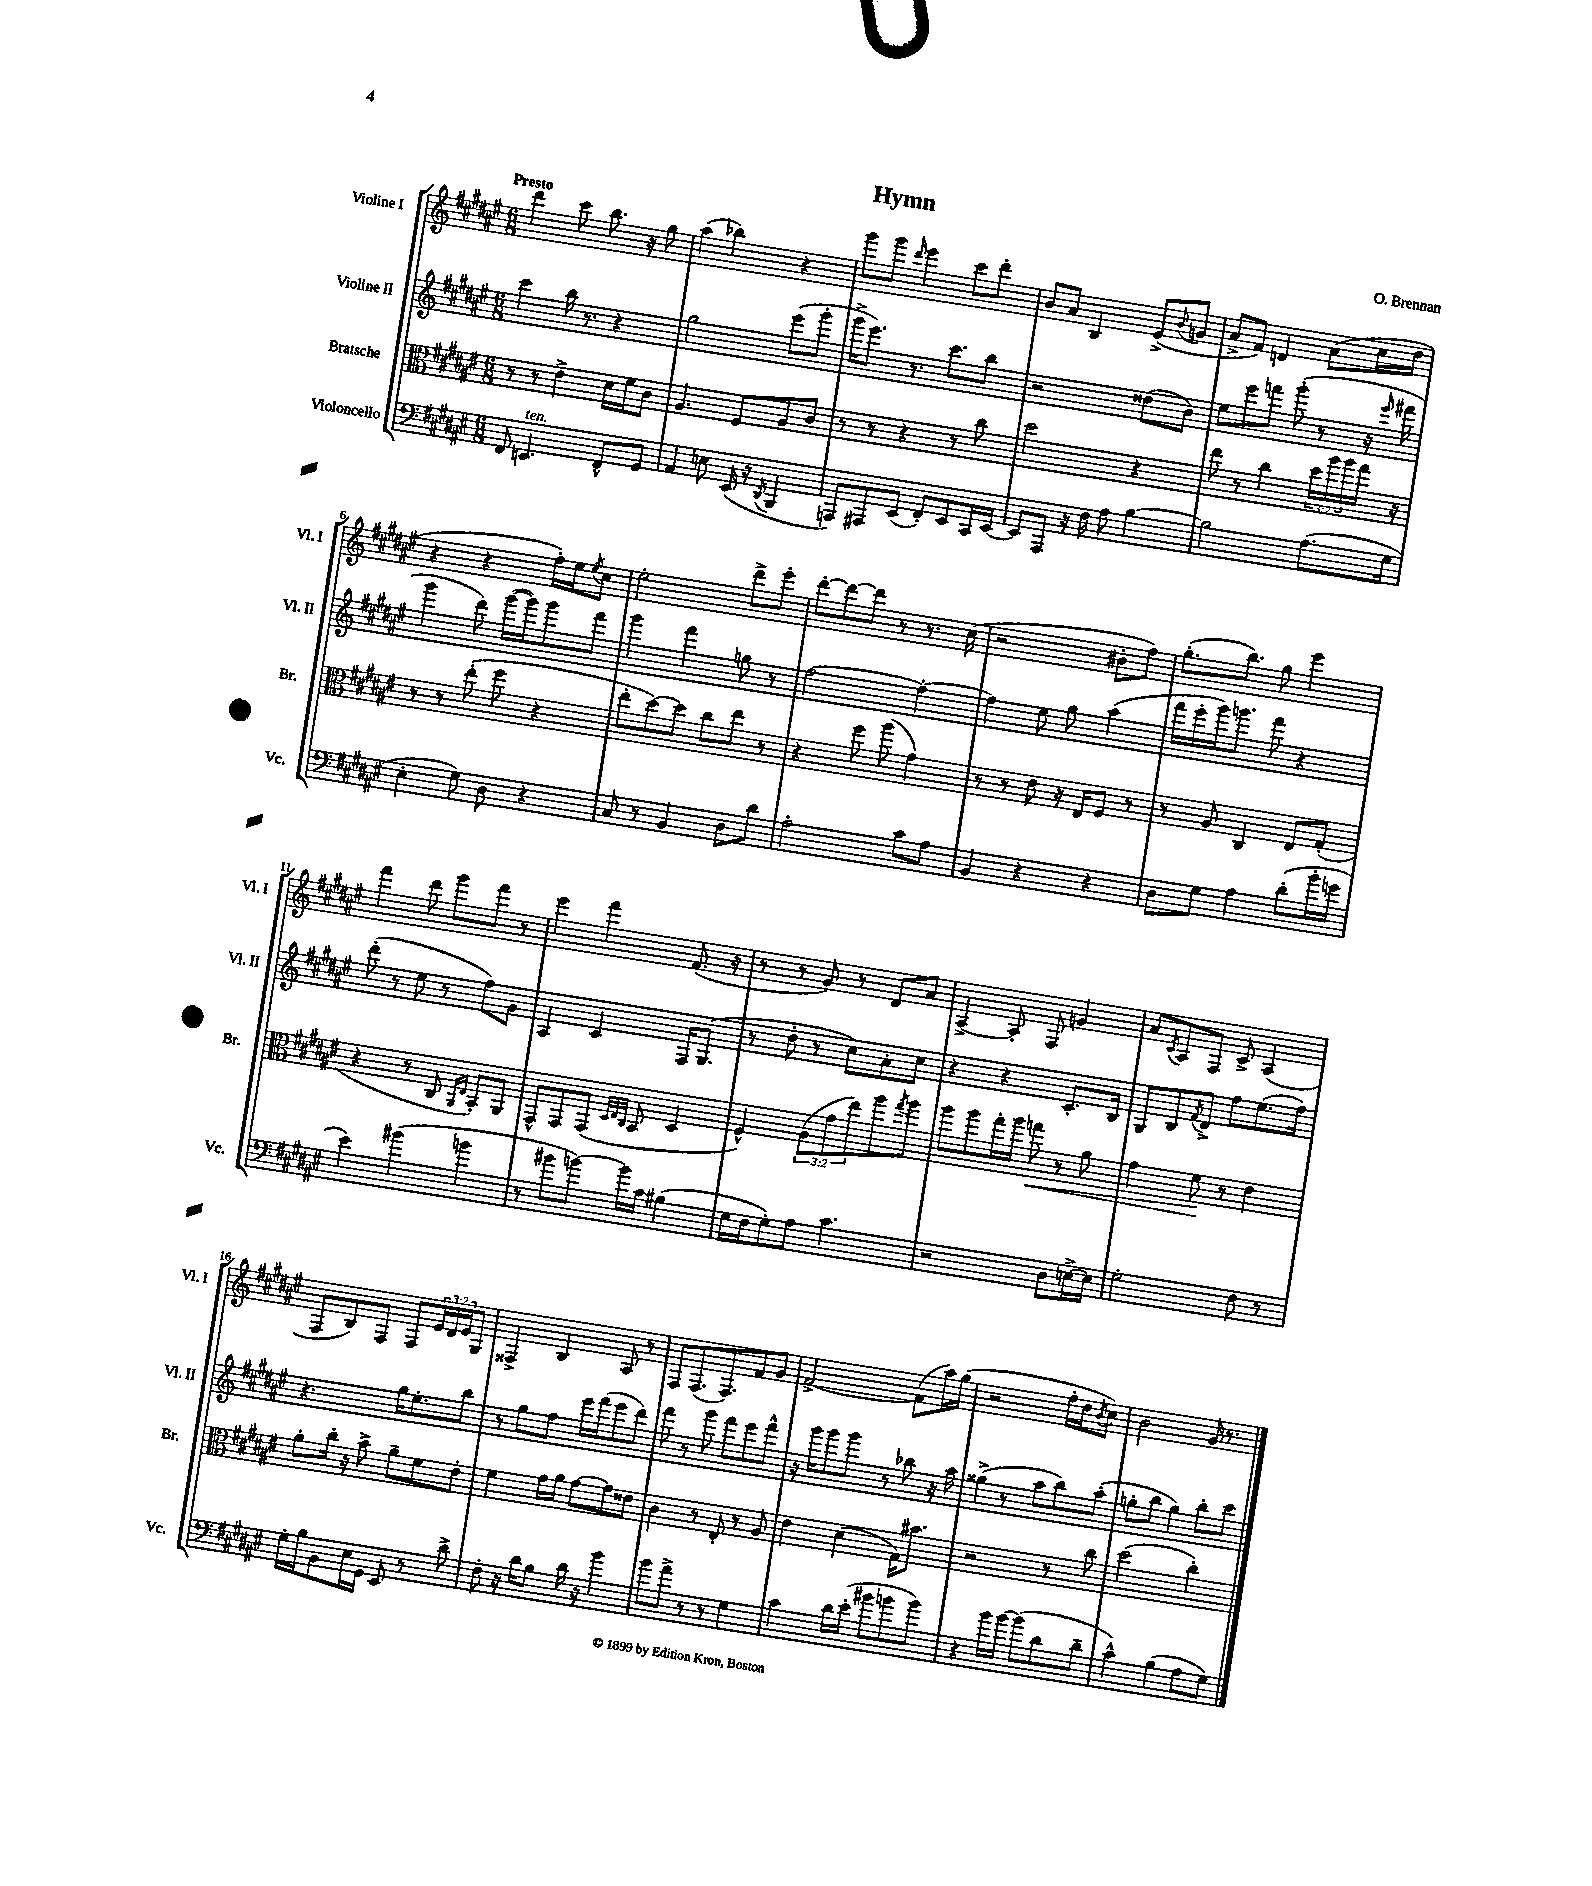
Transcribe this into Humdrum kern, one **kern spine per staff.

**kern	**kern	**kern	**kern
*staff4	*staff3	*staff2	*staff1
*clefF4	*clefC3	*clefG2	*clefG2
*k[f#c#g#d#a#e#]	*k[f#c#g#d#a#e#]	*k[f#c#g#d#a#e#]	*k[f#c#g#d#a#e#]
*M6/8	*M6/8	*M6/8	*M6/8
8FF#/	8r	4ccc#\	4ddd#\
4.EE/	8r	.	.
.	4e#^\	16bb\	8ccc#\
.	.	8.r	.
.	.	.	8.bb\
8FF#^^/L	16d#\LL	4r	.
.	16f#\J	.	16r
8GG#/J	8c#\J	.	8gg#\
=	=	=	=
4AA#/	4.A#/	2gg#\	(4aa#\
8E\	.	.	4bb-\)
(16EE#/	8F#/L	.	.
16r	.	.	.
8qDD#/	.	.	.
4BBB/	8A#/	(8eee#\L	4r
.	8c#/J	8ggg#'\J	.
=	=	=	=
8AAA/L)	8r	16ggg#^\LK	8ggg#\L
.	.	8.eee#\J)	.
8AAA#/	8r	.	8ggg#\J
.	.	.	16qqddd#/
(8EE#/J	4r	8.r	4eee#\
8FF#'/L)	.	.	.
.	.	8.ccc#\L	.
8EE#/	8r	.	8ccc#\L
16CC#/L	8cc#\	8bb\J	8ddd#'\J
[16EE#/JJ	.	.	.
=	=	=	=
8EE#/]L	2dd#\	2r	8b/L
8AAA#/J	.	.	8a#/J
16r	.	.	4B/
16F#\	.	.	.
8A#\	.	.	.
[4B\	4r	(8dd##\L	(8e#^/L
.	.	.	8qqb/
.	.	8b\J)	8g/J
=	=	=	=
2B\]	8ee#\	8ee#\L	8a#^/L
.	8r	8eee#\	8f#/J)
.	4cc#\	8fff\J	4d/
.	.	(8ggg#'\	.
(8.A#\L	24dd#\LL	8r	(8a#\L
.	24aa#\	.	.
.	24aa#\	.	.
.	16gg#\JJ	16r	16cc#\L
.	.	16qqeee#/	.
16G#\Jk	16r	16fff#\	16dd#\JJ
=	=	=	=
4E#'\	8r	4ggg#\	4r
.	8r	.	.
8G#\)	(8ee#'\	8ddd#\)	4r
8D#\	8ff#\	([16ggg#\LL	.
.	.	16ggg#\]J)	.
4r	4r	8ggg#\	16ff#'\LL)
.	.	.	16ee#\J
.	.	.	8qee#/
.	.	8fff#\J	8cc#\J
=	=	=	=
8C#/	8ee#'\L	4ggg#\	2ee#'\
8r	[8dd#\)	.	.
4BB/	8dd#\]J	4fff#\	.
.	8cc#\L	.	.
8D#\L	8ee#\J	8gg\	8ddd#^\L
8d#\J	8r	8r	8eee#'\J
=	=	=	=
2A#'\	4r	[2ff#\	[8ddd#'\L
.	.	.	8ddd#\_
.	8ff#\	.	8ddd#\]J
.	(8aa#\	.	8r
8c#\L	4g#\)	4ff#'\_	8.r
8A#\J	.	.	.
.	.	.	(16cc#\
=	=	=	=
4BB/	8r	4ff#\]	2r
.	8r	.	.
4r	8e#\	8ee#\	.
.	16r	8gg#\	.
.	16E#/LK	.	.
4r	8F#/J	(4aa#\	8b#'\L
.	8r	.	8ff#\J)
=	=	=	=
8D#\L	8r	16fff#\LL	(8.gg#'\L
.	.	16eee#'\	.
8G#\J	8A#/	16ggg#\J)	.
.	.	8.ggg\J	8.bb\J)
4A#\	4C#/	.	.
.	.	8fff#\	8gg#\
(8d#'\L	8E#/L	4r	4eee#\
16b'\L	(8G#'/J	.	.
16g\JJ	.	.	.
=	=	=	=
4e#\)	4r	(8ddd#'\	4fff#\
.	.	8r	.
(4b#\	8r	8ee#\	8ddd#\
.	8C#/	8r	8ggg#\L
.	16qqAA#/LL	.	.
.	16qqE#/JJ	.	.
4b\	8BB'/L)	8ff#\L)	8fff#\J
.	8AA#/J	8g#\J	8r
=	=	=	=
8r	8GG#^^/L	4A#/	4eee#\
8b#\L	8GG#/	.	.
[8b\J)	(8GG#/J	4c#/	4fff#\
.	32qqD#/LLL	.	.
.	32qqE#/	.	.
.	32qqC#/JJJ	.	.
16b\]LL	8BB/	.	.
16c#\JJ	.	.	.
(4B#\	4D#/	16F#/LK	(8.f#/
.	.	(8.G#/J	.
.	.	.	16r
=	=	=	=
16G#\LL	4F#^^/)	8r	8r
16F#\J	.	.	.
8G#'\)	.	8dd#'\	8r
8A#\J	(12A#\L	8r	8g#/)
.	12g#\	.	.
4.c#\	.	8cc#\L)	8r
.	12ee#\)	.	.
.	8aa#\	8a#'\	8d#/L
.	8qgg#/	.	.
.	8aa#\J	8cc#\J	8a#/J
=	=	=	=
2r	8aa#\L	4r	[4A#^/
.	8aa#\	.	.
.	16gg#'\L	4r	8A#'/]
.	16aa#\JJ	.	.
.	8gg\	.	8F#/
8D#\L	8r	8.c#'/L	4g/
[16E^\L	8a#\	.	.
16E\]JJ	.	16B/Jk	.
=	=	=	=
2G#'\	4g#\	8G#/L	8a#/L
.	.	.	8qc#/
.	.	8B/	8A#/
.	.	8qf#/	.
.	8f#\	8d#^/J	8F#/J
.	8r	8ff#\L	8c#^/
8F#\	4e#\	(8.ee#\	(4A#/
8r	.	.	.
.	.	16ff#\Jk)	.
=	=	=	=
16G#'\LL	8a#'\L	4.r	8F#/L
16B\J	.	.	.
8BB\	16cc#'\Jk	.	8B/)
.	16r	.	.
16E#\L	8b^\	.	8F#/J
16GG#\JJ	.	.	.
8EE#/	8a#~\L	16gg#\LK	8F#/L
.	.	8.ee#'\	.
8r	8f#\	.	24e#/L
.	.	.	24d#/
.	.	.	24e#/J
8d#^\	8e#'\J	8bb\J	8G#/J
=	=	=	=
8F#'\	4f#\	8r	4F##^/
16r	.	8gg#\L	.
16d#\LK	.	.	.
8B\J	16g#\LL	8ff#\J	4B/
.	16a#\JJ	.	.
16d#\	[8g#\L	16eee#\LL	.
16r	.	(16fff#\J	.
4b\	8g#\]	8eee#\	8A#/
.	8e##\J	8ddd#\J)	8r
=	=	=	=
8b\L	4c#\	8fff#\	8F#/L
8a#^\J	.	8r	(8.F#/
8r	8r	8ggg#\	.
.	.	.	8.F#/)
8r	8E#'/	8fff#\L	.
4G#\	8r	8eee#\	8f#/
.	8A#/	8fff#^^\J	8g#/J
=	=	=	=
4c#\	4e#\	16r	[2f#^/
.	.	16ggg#\LK	.
.	.	8ggg#\	.
16d#\LL	(4d#\	8ggg#\J	.
(16e#'\JJ	.	.	.
8b#\L	.	8r	.
8b\	16G#\LK)	8bb-\	(8f#\]L
.	8.b#\J	.	.
8b\J)	.	16r	16aa#\L)
.	.	16aa#\	(16gg#\JJ
=	=	=	=
4r	2r	(4gg##^\	2r
16b\LL	.	8r	.
[16b\JJ	.	.	.
(8b\]L	.	8aa#\L	.
8d#\	8r	8bb\)	16ff#'\LL
.	.	.	16dd#\J
.	.	.	8qb/
8d#~\J	8cc#\	(8aa#'\J	8cc#\J)
=	=	=	=
4c#^^\)	(2dd#\	8gg'\L	2b\
.	.	8bb\J	.
(4B\	.	4gg\)	.
8A#\L	4cc#'\)	8bb'\L	16g#/
.	.	.	8.r
8G#\J)	.	8ccc#\J	.
==	==	==	==
*-	*-	*-	*-
